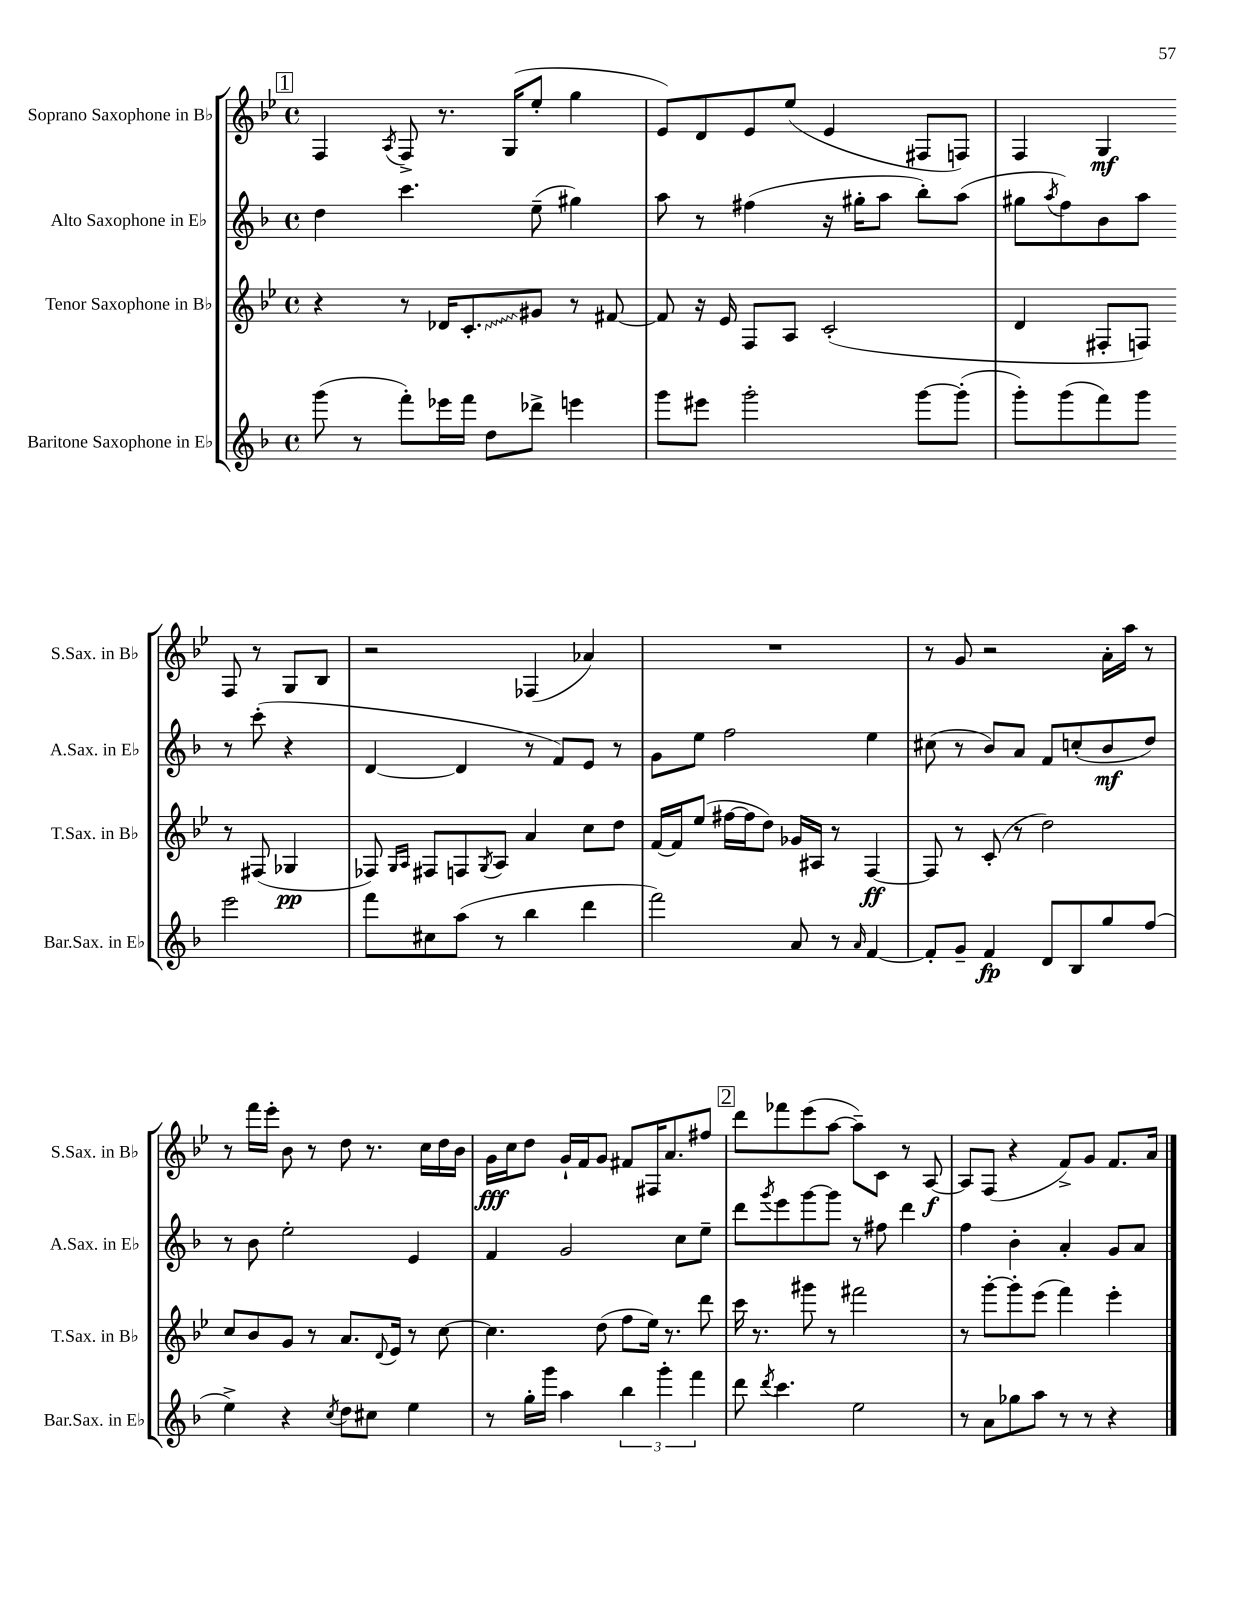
<<
\new StaffGroup <<
\new Staff = "s0" \with { instrumentName = "Soprano Saxophone in Bb" shortInstrumentName = "S.Sax. in Bb" } {
    \clef treble \key bes \major \defaultTimeSignature \time 4/4
    \mark \markup { \box "1" } f4 \acciaccatura { a8 } f8-> r8. g16( ees''8-. g''4 |
    ees'8) d'8 ees'8 ees''8( ees'4 fis8 f8) |
    f4 g4\mf f8 r8 g8 bes8 |
    r2 fes4( aes'4) |
    R1 |
    r8 g'8 r2 a'16-. a''16 r8 |
    r8 f'''16 ees'''16-. bes'8 r8 d''8 r8. c''16 d''16 bes'16 |
    g'16\fff c''16 d''8 g'16-! f'16 g'8 fis'8 fis16 a'8. fis''8 |
    \mark \markup { \box "2" } d'''8 fes'''8 ees'''8( a''8~ a''8--) c'8 r8 a8~\f |
    a8 f8( r4 f'8->) g'8 f'8. a'16 \bar "|." |
}
\new Staff = "s1" \with { instrumentName = "Alto Saxophone in Eb" shortInstrumentName = "A.Sax. in Eb" } {
    \clef treble \key f \major \defaultTimeSignature \time 4/4
    \mark \markup { \box "1" } d''4 c'''4. e''8--( gis''4) |
    a''8 r8 fis''4( r16 gis''16-. a''8 bes''8-.) a''8( |
    gis''8 \acciaccatura { a''8 } f''8) bes'8 a''8 r8 c'''8-.( r4 |
    d'4~ d'4 r8 f'8) e'8 r8 |
    g'8 e''8 f''2 e''4 |
    cis''8( r8 bes'8) a'8 f'8 c''8-.( bes'8\mf d''8) |
    r8 bes'8 e''2-. e'4 |
    f'4 g'2 c''8 e''8-- |
    \mark \markup { \box "2" } d'''8 \acciaccatura { g'''8 } e'''8 g'''8~ g'''8 r8 fis''8 d'''4 |
    f''4 bes'4-. a'4-. g'8 a'8 \bar "|." |
}
\new Staff = "s2" \with { instrumentName = "Tenor Saxophone in Bb" shortInstrumentName = "T.Sax. in Bb" } {
    \clef treble \key bes \major \defaultTimeSignature \time 4/4
    \mark \markup { \box "1" } r4 r8 des'16 \once \override Glissando.style = #'zigzag c'8.-.\glissando gis'8 r8 fis'8~ |
    fis'8 r16 ees'16 f8 a8 c'2-.( |
    d'4 fis8-. f8) r8 fis8( ges4\pp |
    fes8) \grace { g16 a16 } fis8 f8 \acciaccatura { g8 } a8 a'4 c''8 d''8 |
    f'16~ f'16 ees''8( fis''16~ fis''16 d''8) ges'16 ais16 r8 f4~\ff |
    f8 r8 c'8-.( r8 d''2) |
    c''8 bes'8 g'8 r8 a'8. \appoggiatura { d'8 } ees'16 r8 c''8~ |
    c''4. d''8( f''8 ees''16) r8. d'''8 |
    \mark \markup { \box "2" } c'''16 r8. gis'''8 r8 fis'''2 |
    r8 g'''8~-. g'''8-. ees'''8( f'''4) ees'''4-. \bar "|." |
}
\new Staff = "s3" \with { instrumentName = "Baritone Saxophone in Eb" shortInstrumentName = "Bar.Sax. in Eb" } {
    \clef treble \key f \major \defaultTimeSignature \time 4/4
    \mark \markup { \box "1" } g'''8( r8 f'''8-.) ees'''16 f'''16 d''8 des'''8-> e'''4 |
    g'''8 eis'''8 g'''2-. g'''8~ g'''8-.( |
    g'''8-.) g'''8( f'''8) g'''8 e'''2 |
    f'''8 cis''8 a''8( r8 bes''4 d'''4 |
    f'''2) a'8 r8 \grace { a'16 } f'4~ |
    f'8-. g'8-- f'4\fp d'8 bes8 g''8 f''8( |
    e''4->) r4 \acciaccatura { c''8 } d''8 cis''8 e''4 |
    r8 g''16-. g'''16 a''4 \tuplet 3/2 { bes''4 g'''4-. f'''4 } |
    \mark \markup { \box "2" } d'''8 \acciaccatura { d'''8 } c'''4. e''2 |
    r8 a'8 ges''8 a''8 r8 r8 r4 \bar "|." |
}
>>
>>
\layout { \context { \Score \remove "Bar_number_engraver" } }
